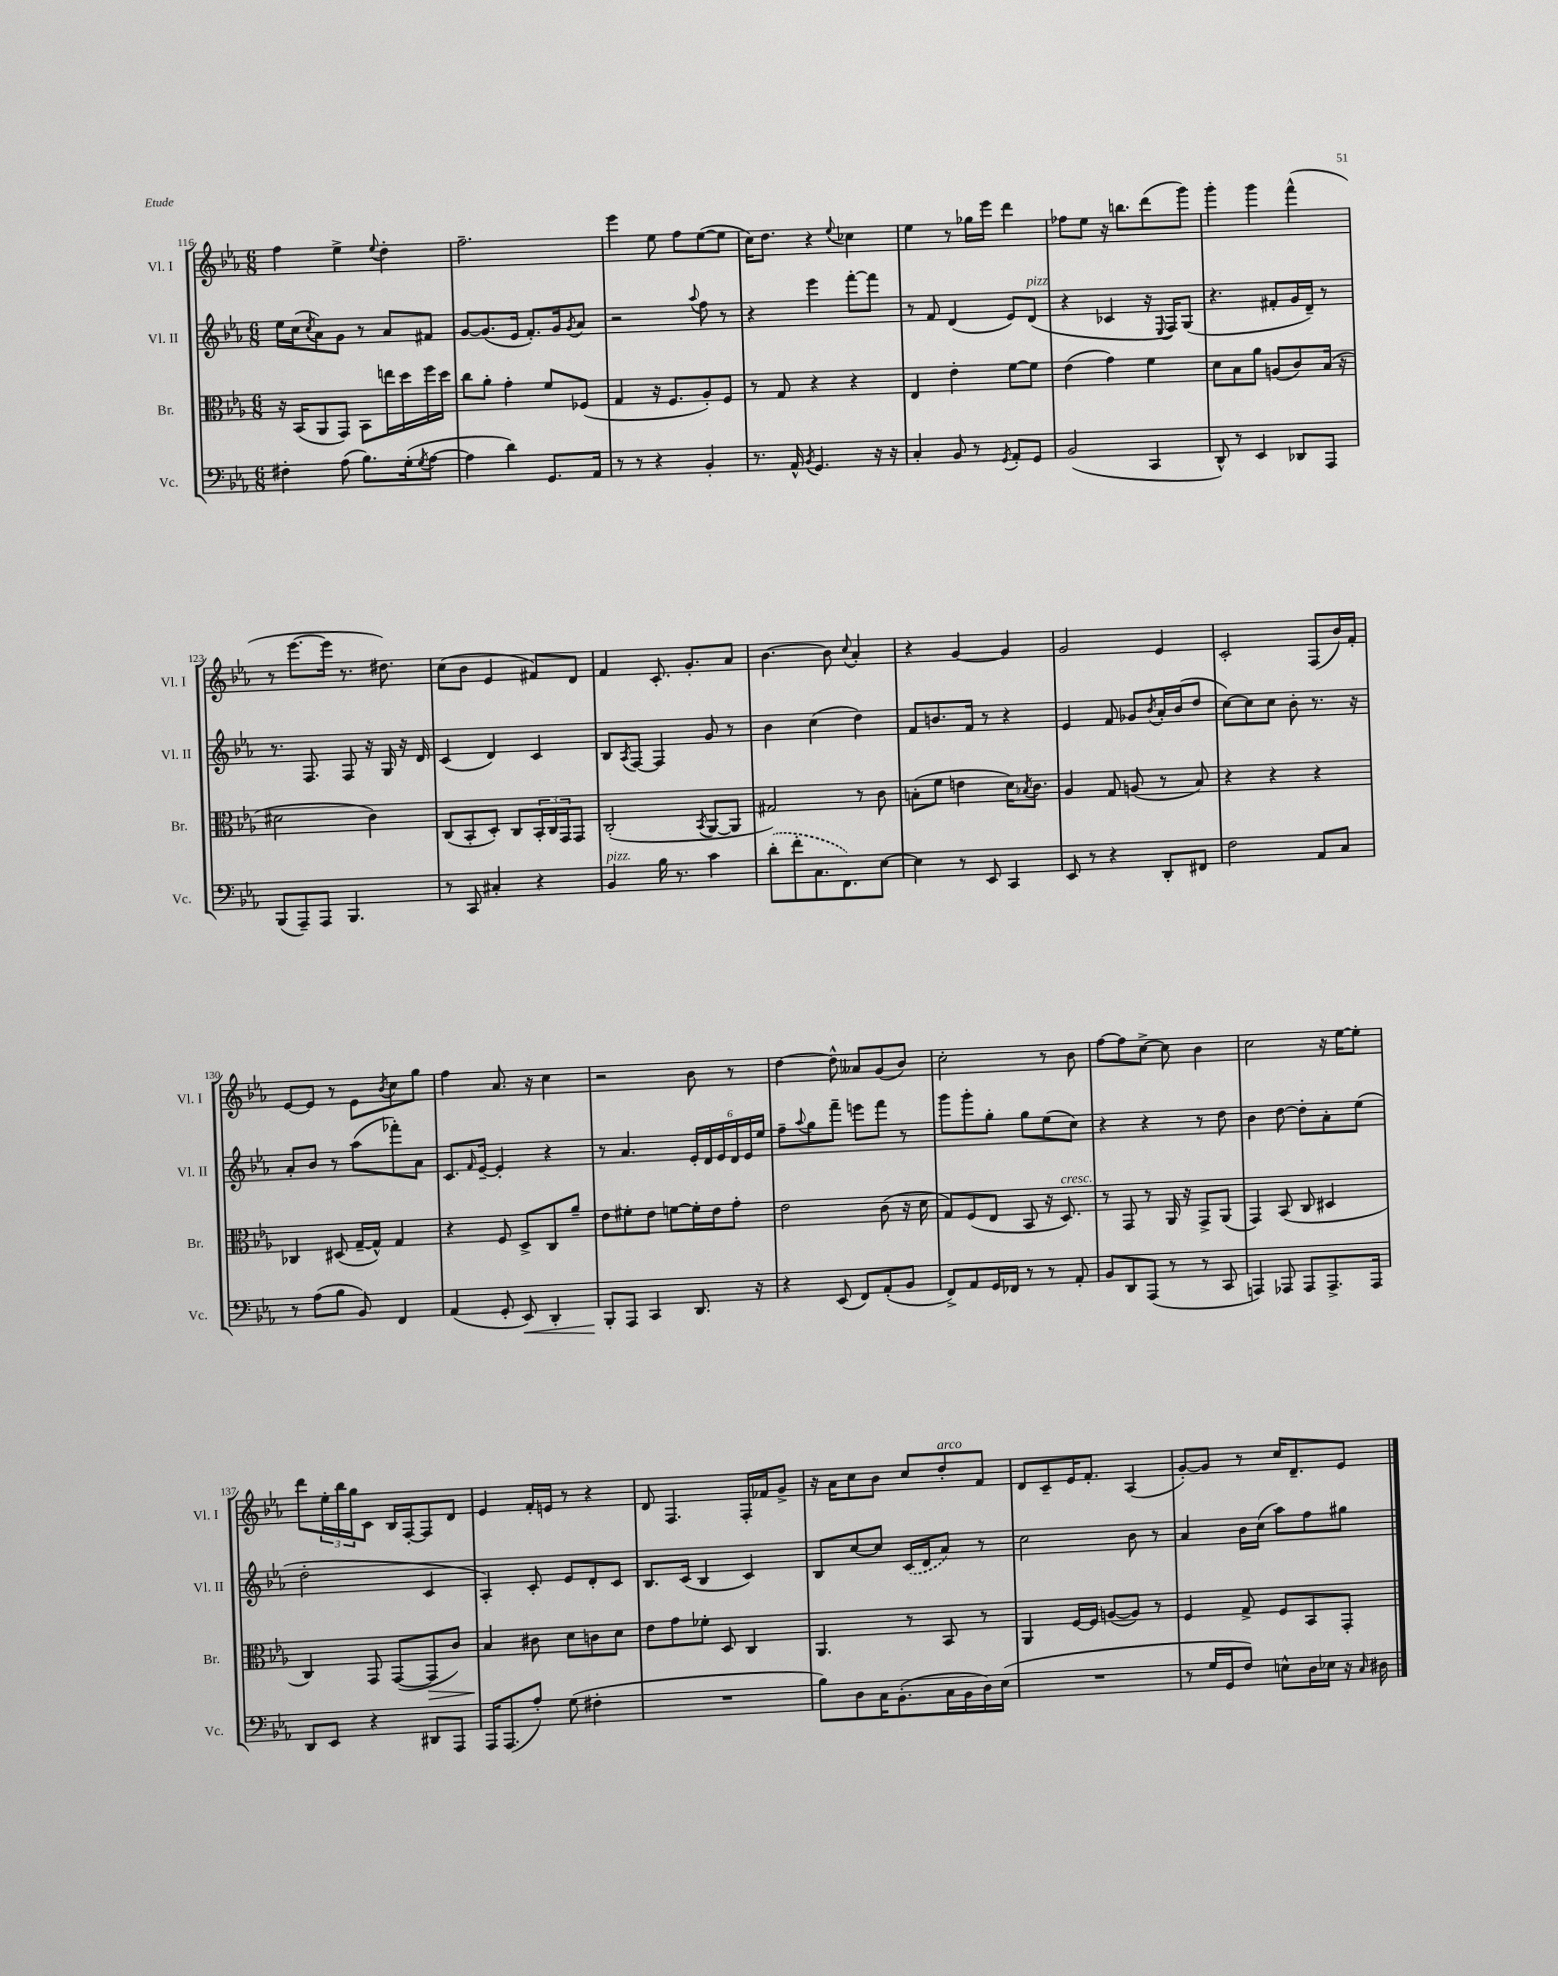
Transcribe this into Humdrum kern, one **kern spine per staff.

**kern	**dynam	**kern	**dynam	**kern	**kern
*part4	*part4	*part3	*part3	*part2	*part1
*staff4	*staff4	*staff3	*staff3	*staff2	*staff1
*I"Vc.	*	*I"Br.	*	*I"Vl. II	*I"Vl. I
*I'Vc.	*	*I'Br.	*	*I'Vl. II	*I'Vl. I
*clefF4	*	*clefC3	*	*clefG2	*clefG2
*k[b-e-a-]	*	*k[b-e-a-]	*	*k[b-e-a-]	*k[b-e-a-]
*M6/8	*	*M6/8	*	*M6/8	*M6/8
=116	=116	=116	=116	=116	=116
4F#X'\	.	16r	.	16ee-\LL	4ff\
.	.	(16BB-/KL	.	(16cc\J	.
.	.	.	.	8qcc/	.
.	.	8AA-/	.	8a-\)	.
(8A-\	.	8GG/J)	.	8g\J	4ee-^\
8.B-\L)	.	8BB-\L	.	8r	.
.	.	.	.	.	8qqee-/
.	.	16een\L	.	8a-/L	4dd'\
(16G'\k	.	16dd\	.	.	.
8qG/	.	.	.	.	.
[8A-\J	.	16ff\	.	8f#X/J	.
.	.	16dd\JJ	.	.	.
=117	=117	=117	=117	=117	=117
4A-\]	.	8cc\L	.	[8g/L	2.ff~\
.	.	8a-'\J	.	(8.g/]	.
4d\)	.	4g'\	.	.	.
.	.	.	.	16e-/Jk	.
.	.	.	.	8.f'/L)	.
8.GG/L	.	8f/L	.	.	.
.	.	.	.	16g/k	.
.	.	.	.	8qg/	.
.	.	(8F-X/J	.	8a-/J	.
16AA-/Jk	.	.	.	.	.
=118	=118	=118	=118	=118	=118
8r	.	4G/	.	2r	4eee-\
8r	.	.	.	.	.
4r	.	16r	.	.	8ee-\
.	.	8.F/L	.	.	.
.	.	.	.	.	8ff\L
.	.	.	.	8qqaa-/	.
4BB-'/	.	8A-'/)	.	8ff\	([8ee-\
.	.	8F/J	.	8r	8ee-\J]
=119	=119	=119	=119	=119	=119
8.r	.	8r	.	4r	16cc\KL)
.	.	.	.	.	8.dd\J
.	.	8G/	.	.	.
16AA-^^/	.	.	.	.	.
8qBB-/	.	.	.	.	.
4.GG/	.	4r	.	4eee-\	4r
.	.	.	.	.	8qqee-/
.	.	4r	.	[8fff'\L	4cc-X\
16r	.	.	.	8fff\J]	.
16r	.	.	.	.	.
=120	=120	=120	=120	=120	=120
4C'/	.	4E-/	.	8r	4ee-\
.	.	.	.	8f/	.
8BB-/	.	4e-'\	.	(4d/	8r
8r	.	.	.	.	16gg-X\LL
.	.	.	.	.	16eee-\JJ
8qGG/	.	.	.	.	.
8AA-'/L	.	[8f\L	.	8e-/L)	4ddd\
!	!	!	!	!LO:TX:a:i:t=pizz.	!
8GG/J	.	8f\J]	.	(8d/J	.
=121	=121	=121	=121	=121	=121
(2BB-/	.	(4e-\	.	4r	8ff-X\L
.	.	.	.	.	8ee-\J
.	.	4g\)	.	4c-X/	16r
.	.	.	.	.	8.bbn\L
4CC/	.	4f\	.	16r	(8ddd\
.	.	.	.	8qqE-/	.
.	.	.	.	16F/KL)	.
.	.	.	.	(8G/J	8ggg\J)
=122	=122	=122	=122	=122	=122
8DD^^/)	.	8d\L	.	4.r	4ggg'\
8r	.	8B-\	.	.	.
4EE-/	.	8a-\J	.	.	4ggg\
.	.	(8An/L	.	8f#X'/L	.
8DD-X/L	.	8c/)	.	16g/L	(4fff^^\
.	.	.	.	16d~/JJ)	.
8AAA-/J	.	(16B-/Jk	.	8r	.
.	.	16r	.	.	.
!!LO:LB:g=z
=123	=123	=123	=123	=123	=123
(8BBB-/L	.	2d#X\	.	8.r	8r
8AAA-~/)	.	.	.	.	[8.eee-\L
.	.	.	.	8.F/	.
8AAA-/J	.	.	.	.	.
.	.	.	.	.	16eee-\Jk]
4.BBB-/	.	.	.	8F/	8.r
.	.	4c\)	.	16r	.
.	.	.	.	16G/	8.dd#X\)
.	.	.	.	16r	.
.	.	.	.	16d/	.
=124	=124	=124	=124	=124	=124
8r	.	(8C/L	.	(4c/	(8cc\L
8CC/	.	8BB-'/	.	.	8b-\J
4C#X'/	.	8D'/J)	.	4d/)	4e-/
.	.	8C/L	.	.	.
4r	.	24BB-'/L	.	4c/	8f#X/L)
.	.	24C/	.	.	.
.	.	24GG/J	.	.	.
.	.	8GG/J	.	.	8d/J
=125	=125	=125	=125	=125	=125
!LO:TX:a:i:t=pizz.	!	!	!	!	!
4BB-/	.	(2C'/	.	8B-/L	4f/
.	.	.	.	8qA-/	.
.	.	.	.	[8F/J	.
16B-\	.	.	.	4F/]	8.c'/
8.r	.	.	.	.	.
.	.	.	.	.	8.g'/L
.	.	8qBB-/	.	.	.
4c\	.	[8AA-/L	.	8g/	.
.	.	8AA-/J]	.	8r	8a-/J
=126	=126	=126	=126	=126	=126
(8d'\L	.	2G#X/)	.	4b-\	[4.b-\
8f'\	.	.	.	.	.
8.C\	.	.	.	(4cc\	.
.	.	.	.	.	8b-\]
8.FF\)	.	.	.	.	.
.	.	.	.	.	8qqcc/
.	.	8r	.	4dd\)	4a-'/
[8E-\J	.	8c\	.	.	.
=127	=127	=127	=127	=127	=127
4E-\]	.	(8Bn'\L	.	8f/L	4r
.	.	8f\J	.	8.bn/	.
8r	.	4en\	.	.	[4g/
.	.	.	.	16f/Jk	.
8EE-/	.	.	.	8r	.
4CC/	.	16d\KL)	.	4r	4g/]
.	.	8qB-X/	.	.	.
.	.	8.c\J	.	.	.
=128	=128	=128	=128	=128	=128
8EE-/	.	4A-/	.	4e-/	2g/
8r	.	.	.	.	.
4r	.	8G/	.	8f/	.
.	.	(8An/	.	8g-X/L	.
.	.	.	.	8qb-/	.
8DD'/L	.	8r	.	16a-'/L	4e-/
.	.	.	.	(16b-/J	.
8FF#X/J	.	8B-/)	.	8dd/J	.
=129	=129	=129	=129	=129	=129
2F\	.	4r	.	[8cc\L)	2c'/
.	.	.	.	8cc\]	.
.	.	4r	.	8cc\J	.
.	.	.	.	8b-'\	.
8AA-/L	.	4r	.	8.r	(8F/L
8C/J	.	.	.	.	16b-/L)
.	.	.	.	16r	16f'/JJ
!!LO:LB:g=z
=130	=130	=130	=130	=130	=130
8r	.	4C-X/	.	8a-'/L	[8e-/L
(8A-\L	.	.	.	8b-/J	8e-/J]
8B-\J	.	(8D#X/	.	8r	8r
8BB-/)	.	[16G~/LL	.	(8aa-\L	8e-\L
.	.	16G^^/JJ])	.	.	.
.	.	.	.	.	8qb-/
4FF/	.	4G/	.	8fff-X'\)	8cc\
.	.	.	.	8a-\J	8gg\J
=131	=131	=131	=131	=131	=131
(4AA-/	.	4r	.	8.c/L	4ff\
.	.	.	.	16qqf/	.
.	.	.	.	[16e-~/Jk	.
8GG'/	.	8F/	.	4e-'/]	8.a-/
!	!LO:HP:b	!	!	!	!
8EE-/)	<	8D^/L	.	.	.
.	.	.	.	.	16r
4DD'/	.	8C/	.	4r	4cc\
.	.	8a-~/J	.	.	.
=132	=132	=132	=132	=132	=132
8BBB-'/L	.	8e-\L	.	8r	2r
8AAA-/J	[	8f#X'\	.	4.a-/	.
4CC/	.	8e-\J	.	.	.
.	.	[8fn\L	.	.	.
8.DD/	.	16f'\L]	.	24e-'/LL	8b-\
.	.	.	.	24d/	.
.	.	16e-\J	.	.	.
.	.	.	.	24e-/	.
.	.	8g'\J	.	24d/	8r
.	.	.	.	24e-/	.
16r	.	.	.	.	.
.	.	.	.	24ee-/JJ	.
=133	=133	=133	=133	=133	=133
4r	.	2e-\	.	8ff~\L	[4dd\
.	.	.	.	8qqaa-/	.
.	.	.	.	8gg\	.
(8EE-/	.	.	.	8fff~\J	8dd^^\]
8FF/L)	.	.	.	8eeen\L	8a--X/L
(8AA-'/	.	(8c\	.	8fff\J	(8g/
8BB-/J	.	16r	.	8r	8b-/J)
.	.	16d\	.	.	.
=134	=134	=134	=134	=134	=134
8FF^/L)	.	8G/L)	.	8ggg\L	2cc'\
8AA-/	.	(8F/	.	8ggg'\	.
16GG/L	.	8E-/J	.	8gg'\J	.
16FF-X/JJ	.	.	.	.	.
8r	.	8BB-/	.	8gg\L	.
8r	.	16r	.	(8ee-\	8r
!	!	!LO:TX:a:i:t=cresc.	!	!	!
.	.	8.D/)	.	.	.
8AA-'/	.	.	.	8cc\J)	8b-\
=135	=135	=135	=135	=135	=135
8BB-/L	.	8r	.	4r	[8ff\L
8DD/	.	8GG/	.	.	8ff\]
(8AAA-/J	.	8r	.	4r	[8cc^\J
8r	.	16AA-/	.	.	8cc\]
.	.	16r	.	.	.
8r	.	8GG^/L	.	8r	4b-\
8CC/	.	(8AA-/J	.	8dd\	.
=136	=136	=136	=136	=136	=136
4AAAn/)	.	4GG/)	.	4b-\	2cc\
8AAA-X/	.	(8BB-/	.	[8dd\	.
8AAA-/L	.	8C/	.	8dd'\L]	.
8.AAA-^/	.	4D#X/	.	8a-'\	16r
.	.	.	.	.	[16ee-\KL
.	.	.	.	(8ee-\J	8ee-'\J]
16AAA-/Jk	.	.	.	.	.
!!LO:LB:g=z
=137	=137	=137	=137	=137	=137
8DD/L	.	4C/)	.	2dd'\	8ddd\L
8EE-/J	.	.	.	.	24ee-'\L
.	.	.	.	.	24bb-\
.	.	.	.	.	24gg\J
4r	.	8GG/	.	.	8c\J
.	.	([8GG/L	.	.	16B-/LL
.	.	.	.	.	[16F'/J
!	!	!	!LO:HP:b	!	!
8DD#X/L	.	8GG/]	>	4c/	8F/]
8AAA-/J	.	8c/J)	.	.	8d/J
=138	=138	=138	=138	=138	=138
16AAA-/KL	.	4B-/	.	4A-'/)	4e-/
(8.AAA-/	.	.	.	.	.
8A-'/J)	.	8c#X\	]	8c'/	16f'/LL
.	.	.	.	.	16en/JJ
(8G\	.	8d\L	.	8e-/L	8r
4F#X'\	.	8cn\	.	8d'/	4r
.	.	8d\J	.	8c/J	.
=139	=139	=139	=139	=139	=139
2.r	.	8e-\L	.	8.B-/L	8d/
.	.	8g\	.	.	4.F/
.	.	.	.	(16c/Jk	.
.	.	8f-X'\J	.	4B-/	.
.	.	8D/	.	.	.
.	.	4C/	.	4c/)	16F'/LL
.	.	.	.	.	16f-X/J
.	.	.	.	.	8g^/J
=140	=140	=140	=140	=140	=140
8B-\L)	.	4.AA-/	.	8B-/L	16r
.	.	.	.	.	16a-\KL
8D\	.	.	.	[8cc/	8cc\
16C\K	.	.	.	8cc/J]	8b-\J
(8.BB-'\	.	.	.	.	.
.	.	8r	.	(16c/LL	8cc/L
.	.	.	.	16d/J	.
!	!	!	!	!	!LO:TX:a:i:t=arco
16C\L	.	8BB-/	.	8a-/J)	8dd'/
16BB-\	.	.	.	.	.
16D\)	.	8r	.	8r	8f/J
(16E-\JJ	.	.	.	.	.
=141	=141	=141	=141	=141	=141
2.r	.	4AA-/	.	2cc\	8d/L
.	.	.	.	.	8c~/
.	.	[16F/LL	.	.	16e-/K
.	.	16F/JJ]	.	.	8.f'/J
.	.	([8An/L	.	.	.
.	.	8A/J])	.	8b-\	(4A-/
.	.	8r	.	8r	.
=142	=142	=142	=142	=142	=142
8r	.	4F/	.	4a-/	[8g'/L)
16G/LL	.	.	.	.	8g/J]
16GG/J	.	.	.	.	.
8F/J)	.	8G^/	.	16b-\LL	8r
.	.	.	.	(16cc\JJ	.
8En^^\L	.	8F/L	.	8aa-\L)	16cc/KL
.	.	.	.	.	8.d~/
16D\L	.	8BB-/	.	8ff\	.
16E-X\JJ	.	.	.	.	.
16r	.	8GG'/J	.	8gg#X\J	8e-/J
16qqC/	.	.	.	.	.
16D#X\	.	.	.	.	.
==	==	==	==	==	==
*-	*-	*-	*-	*-	*-
